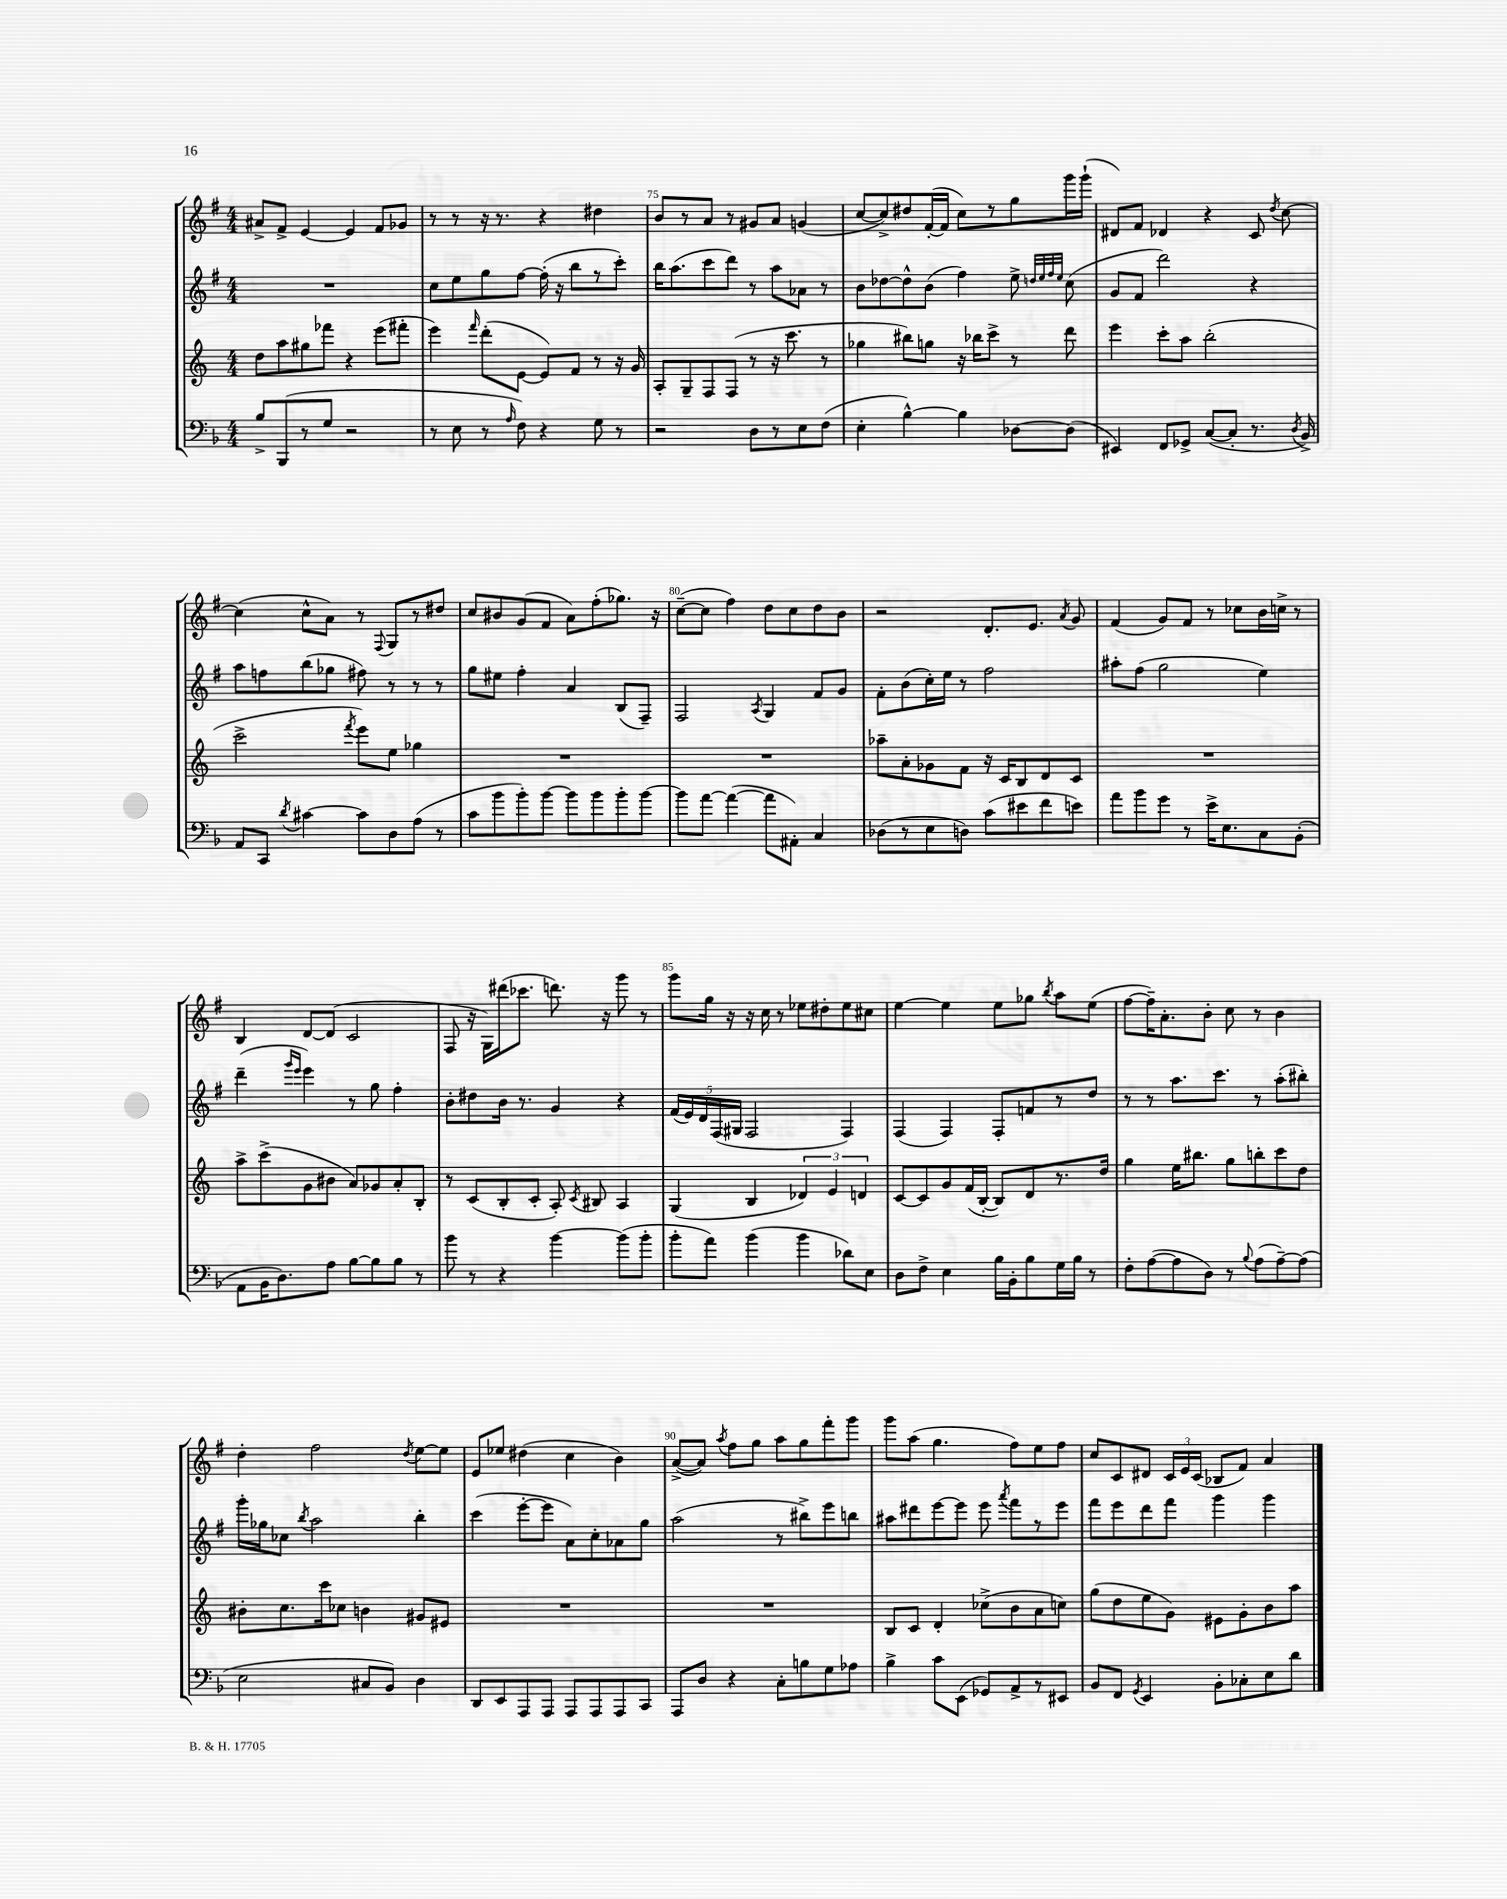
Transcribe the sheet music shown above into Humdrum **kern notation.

**kern	**kern	**kern	**kern
*part4	*part3	*part2	*part1
*staff4	*staff3	*staff2	*staff1
*clefF4	*clefG2	*clefG2	*clefG2
*k[b-]	*k[]	*k[f#]	*k[f#]
*M4/4	*M4/4	*M4/4	*M4/4
=73	=73	=73	=73
8B-^/L	8dd\L	1r	8a#X^/L
(8BBB-/	8aa\	.	8f#^/J
8r	8gg#X\	.	[4e/
8G/J	8fff-X\J	.	.
2r	4r	.	4e/]
.	(8eee\L	.	8f#/L
.	8fff#X'\J	.	8g-X/J
=74	=74	=74	=74
8r	4eee\)	8cc\L	8r
8E\	.	8ee\	8r
.	16qqfff/	.	.
8r	(8ddd'\L	8gg\	16r
.	.	.	8.r
16qqA/	.	.	.
8F\)	[8e\J	[8ff#\J	.
4r	8e/L])	(16ff#'\]	4r
.	.	16r	.
.	8f/J	8bb\L	.
8G\	8r	8r	4dd#X\
8r	16r	8ccc'\J)	.
.	16g/	.	.
=75	=75	=75	=75
2r	8A'/L	16bb\KL	8b/L
.	.	(8.aa\	.
.	8G~/	.	8r
.	8F/	8ccc\	8a/J
.	(8F/J	8ddd\J)	8r
8D\L	8r	8r	8g#X/L
8r	16r	8aa\L	8a/J
.	8.ccc\	.	.
8E\	.	8a-X\J	(4gn/
(8F\J	8r	8r	.
=76	=76	=76	=76
4E'\	4gg-X\	8b\L	[8cc/L
.	.	[8dd-X\	8cc^/])
[4B-^^\)	8bb#X\L)	8dd-^^\]	8dd#X/
.	8ggn\J	(8b\J	([16f#'/L
.	.	.	16f#/JJ]
4B-\]	16r	4ff#\)	8cc\L)
.	16bb-X\KL	.	.
.	8ccc^\J	.	8r
[8D-X\L	8r	8ee^\	8gg\
.	.	32qqddn/LLL	.
.	.	32qqee/	.
.	.	32qqff#/	.
.	.	32qqee/JJJ	.
(8D-\J]	8ddd\	(8cc\	16ggg\L
.	.	.	(16ggg`\JJ
=77	=77	=77	=77
4EE#X/)	4eee\	8g/L	8d#X/L)
.	.	8f#/J	8f#/J
8FF/L	8ccc'\L	2ddd\)	4d-X/
8GG-X^/J	8aa\J	.	.
([8C/L	(2bb'\	.	4r
8C'/J]	.	.	.
8.r	.	4r	8c/
.	.	.	8qdd/
.	.	.	[8cc\
8qD/	.	.	.
16BB-^/)	.	.	.
!!LO:LB:g=z
=78	=78	=78	=78
8AA/L	2ccc^\	8aa\L	(4cc\]
8CC/J	.	8ffn\	.
8qd/	.	.	.
[4c#X\	.	(8bb\	8cc^^\L
.	.	8gg-X\J	8a\J)
.	8qfff/	.	.
8c#\L]	8eee\L)	8ff#X\)	8r
.	.	.	8qqF#/
8D\	8ee\J	8r	8G/L
(8A\J	4gg-X\	8r	8r
8r	.	8r	8dd#X/J
=79	=79	=79	=79
8c\L	1r	8gg\L	8cc/L
8b-\	.	8ee#X\J	8b#X/
8b-'\)	.	4ff#'\	(8g/
[8b-\J	.	.	8f#/J
8b-\L]	.	4a/	8a\L)
8b-\	.	.	(8ff#'\
8b-'\	.	(8B/L	8.gg-X\J)
[8b-\J	.	8F#~/J)	.
.	.	.	16r
=80	=80	=80	=80
8b-\L]	1r	2F#/	([8cc~\L
[8a\J	.	.	8cc\J]
(4a\_	.	.	4ff#\)
.	.	8qA/	.
8a\L]	.	4G/	8dd\L
8AA#X'\J)	.	.	8cc\
4C/	.	8f#/L	8dd\
.	.	8g/J	8b\J
=81	=81	=81	=81
(8D-X\L	8aa-X~\L	8f#'\L	2r
8r	8a'\	(8b\	.
8E\	8g-X\	16cc'\L)	.
.	.	16ee\JJ	.
8Dn\J)	8f\J	8r	.
(8c\L	16r	2ff#\	8.d'/L
.	16c/KL	.	.
8e#X\	8B/	.	.
.	.	.	8.e/J
8f\	8d/	.	.
.	.	.	8qa/
8en\J)	8c/J	.	8g/
=82	=82	=82	=82
8a\L	1r	8aa#X'\L	(4f#/
8b-\	.	(8ff#\J	.
8g\J	.	2gg\	8g/L)
8r	.	.	8f#/J
16e^\KL	.	.	8r
8.E\	.	.	.
.	.	.	8cc-X\L
8C\	.	4ee\)	16b\L
.	.	.	16ccn^\JJ
(8BB-'\J	.	.	8r
!!LO:LB:g=z
=83	=83	=83	=83
8AA\L	8aa^\L	(4ddd~\	4B/
16BB-\K	(8ccc^\	.	.
8.D\)	.	.	.
.	.	16qqggg/LL	.
.	.	16qqeee/JJ	.
.	8g\	4eee\)	[8d/L
8A\J	8b#X\J	.	(8d/J]
[8B-\L	8a/L)	8r	2c/
8B-\]	8g-X/	8gg\	.
8B-\J	8a'/	4ff#'\	.
8r	8B'/J	.	.
=84	=84	=84	=84
8b-\	8r	8b'\L	8F#/
8r	(8c/L	8dd#X\	16r
.	.	.	16G\LL)
4r	8B'/	16b\Jk	(16ddd#X\J
.	.	8.r	8.ccc-X\J
.	8c'/J	.	.
[4b-\	8A'/)	4g/	8.dddn\)
.	8qc/	.	.
.	8B#X/	.	.
.	.	.	16r
(8b-\L]	4A/	4r	8ggg\
8b-'\J	.	.	8r
=85	=85	=85	=85
8b-'\L	(4G/	(20f#/LL	8ggg\L
.	.	20e/)	.
.	.	20d/	.
8a\J)	.	.	16gg\Jk
.	.	(20F#/	.
.	.	.	16r
.	.	20G#X/JJ	.
(4b-\	4B/	2F#/	16r
.	.	.	16cc\
.	.	.	8r
4b-\	6d-X/)	.	8ee-X\L
.	.	.	8dd#X'\
.	6e/	.	.
8d-X\L)	.	4F#/)	8ee-\
.	6dn/	.	.
8E\J	.	.	8cc#X\J
=86	=86	=86	=86
8D\L	[8c/L	(4F#/	[4ee\
8F^\J	8c/]	.	.
4E\	8g/	4F#/)	4ee\]
.	(16f/L	.	.
.	[16B'/JJ	.	.
16B-\LL	8B/L])	8F#'/L	8ee\L
16BB-'\J	.	.	.
8B-\	8d/	8fn/	8gg-X\J
.	.	.	8qbb/
16G\L	8.r	8r	8aa\L
16B-\JJ	.	.	.
8r	.	8dd/J	(8ee\J
.	16dd/Jk	.	.
=87	=87	=87	=87
8F'\L	4gg\	8r	[8ff#\L
([8A\	.	8r	16ff#~\K])
.	.	.	8.a'\
8A\]	16ee\KL	8.aa\L	.
.	8.bb#X\J	.	.
8D\J)	.	.	8b'\J
.	.	8.ccc\J	.
8r	8gg\L	.	8cc\
8qqB-/	.	.	.
(8A\L	8bbn'\	8r	8r
[8A~\)	8ccc\	(8aa'\L	4b\
(8A\J]	8dd\J	8bb#X'\J)	.
!!LO:LB:g=z
=88	=88	=88	=88
2E\	8b#X'\L	16ggg'\LL	4dd'\
.	.	16gg-X\J	.
.	8.cc\	8cc-X\J	.
.	.	8qbb/	.
.	.	2aa\	2ff#\
.	16ccc\k	.	.
.	8cc-X\J	.	.
8C#X/L	4bn\	.	.
8BB-/J)	.	.	.
.	.	.	8qdd/
4D\	8g#X/L	4bb'\	[8ee\L
.	8e#X/J	.	8ee\J]
=89	=89	=89	=89
8DD/L	1r	(4ccc\	8e/L
8EE/	.	.	8ee-X/J
8AAA/	.	[8eee'\L	(4dd#X\
8AAA/J	.	8eee\J]	.
8AAA/L	.	8a\L)	4cc\
8AAA/	.	8cc'\	.
8AAA/	.	8a-X\	4b\)
8CC/J	.	8gg\J	.
=90	=90	=90	=90
8AAA/L	1r	(2aa\	([8a^/L
8D/J	.	.	8a/J])
.	.	.	8qaa/
4r	.	.	8ff#\L
.	.	.	8gg\J
8C'\L	.	8r	8aa\L
8Bn\	.	8bb#X^\L)	8gg\
8G\	.	8eee\	8fff#'\
8A-X\J	.	8bbn\J	8ggg\J
=91	=91	=91	=91
4B-^\	8B/L	8aa#X\L	8ggg\L
.	8c/J	8ddd#X\	(8aa\J
8c\L	4d'/	[8eee\	4.gg\
(8EE\J	.	8eee\J]	.
8GG-X/L)	(8cc-X^\L	8eee\	.
.	.	8qaaa/	.
8AA^/	8b\	8fff#\L	8ff#\L)
8r	8a\	8r	8ee\
8EE#X/J	8ccn\J)	8eee\J	8ff#\J
=92	=92	=92	=92
8BB-/L	(8gg\L	8fff#\L	8cc/L
8FF/J	8dd\	8eee\	8c/
8qGG/	.	.	.
4EE/	8ee\	8ddd\	8d#X/J
.	8g\J)	8fff#\J	24c/LL
.	.	.	24e/
.	.	.	(24c/JJ
8BB-'\L	8e#X\L	4ggg\	8B-X/L
8C-X'\	8g'\	.	8f#/J)
8E\	8b\	4ggg\	4a/
8d\J	8aa\J	.	.
==	==	==	==
*-	*-	*-	*-
